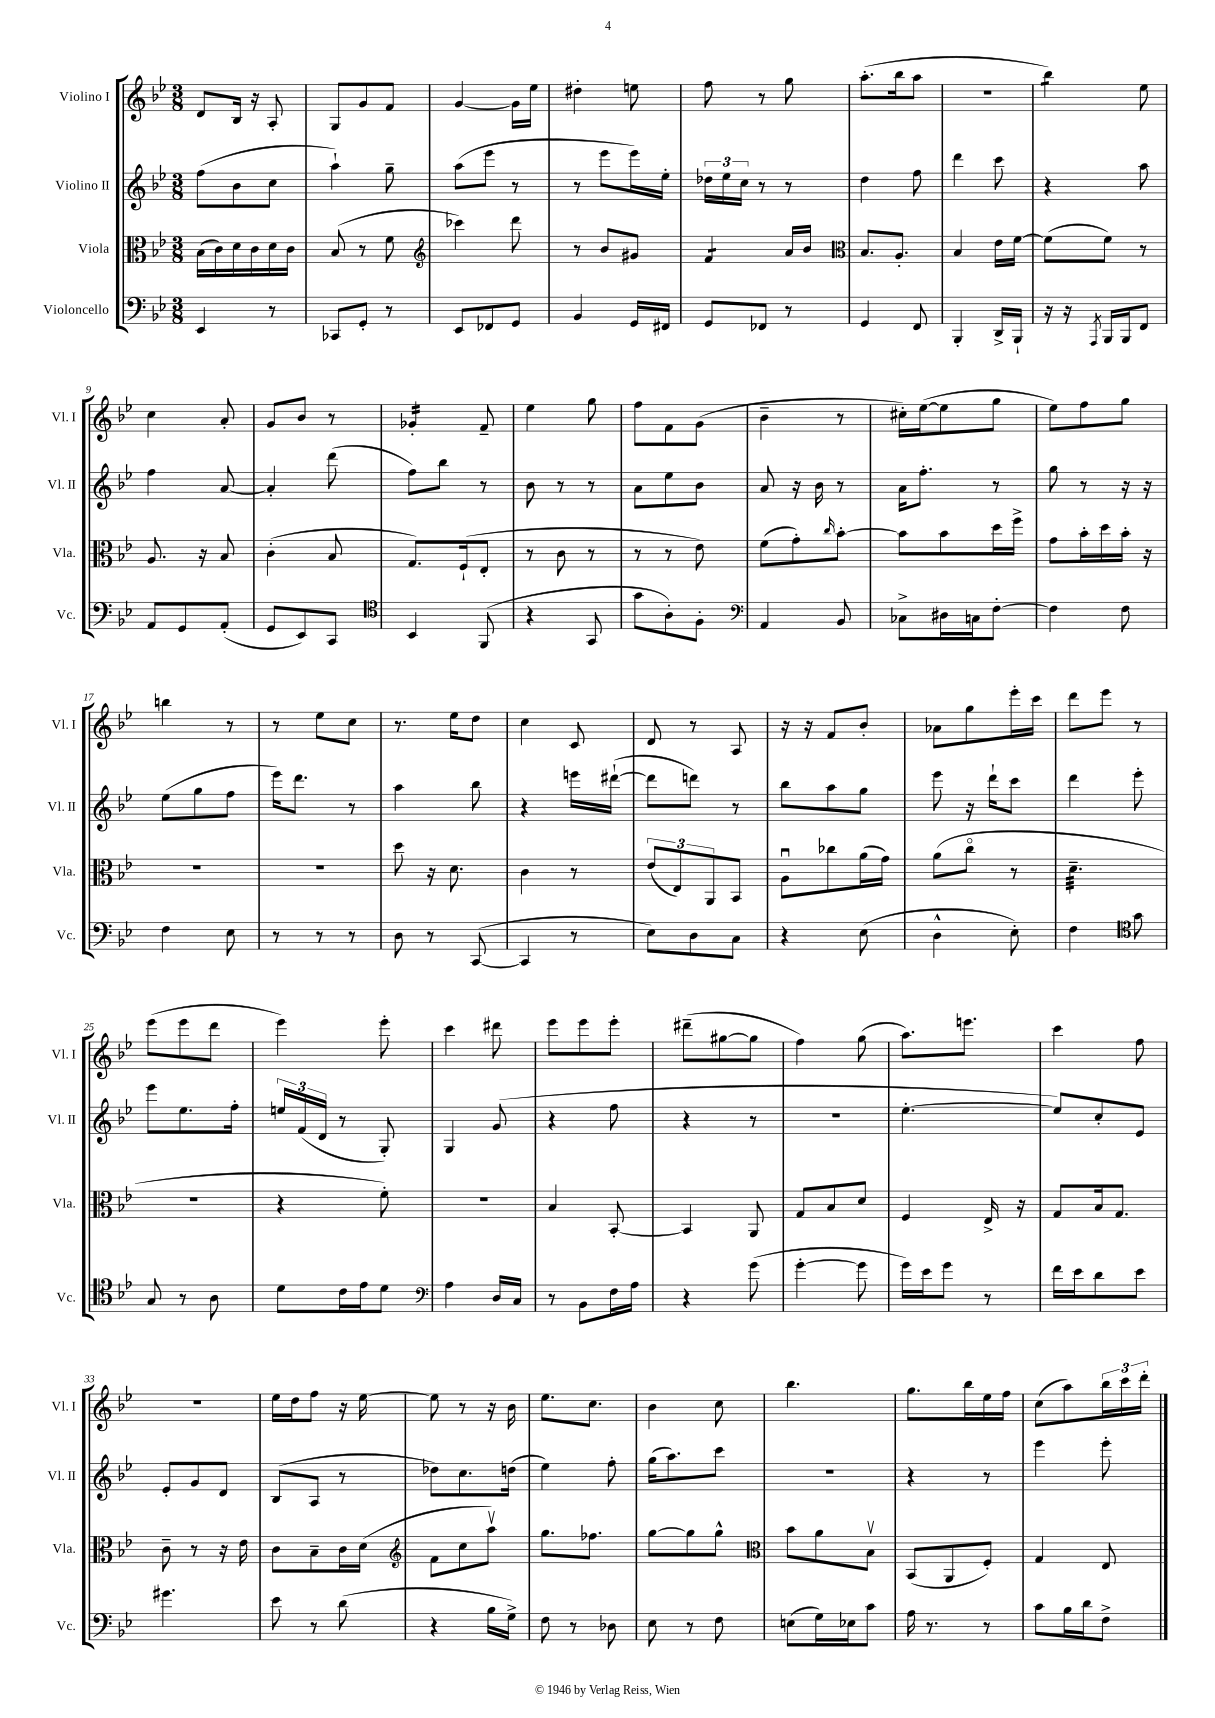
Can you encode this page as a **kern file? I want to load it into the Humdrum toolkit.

**kern	**kern	**kern	**kern
*staff4	*staff3	*staff2	*staff1
*clefF4	*clefC3	*clefG2	*clefG2
*k[b-e-]	*k[b-e-]	*k[b-e-]	*k[b-e-]
*M3/8	*M3/8	*M3/8	*M3/8
4EE-/	(16B-\LL	(8ff\L	8d/L
.	16c\)	.	.
.	16d\	8b-\	16B-/Jk
.	16c\	.	16r
8r	16d\	8cc\J	8A'/
.	16c\JJ	.	.
=	=	=	=
8CC-/L	(8B-/	4aa`\)	8G/L
8GG'/J	8r	.	8g/
8r	8f\	8gg~\	8f/J
=	=	=	=
*	*clefG2	*	*
8EE-/L	4ccc-\)	(8aa\L	[4g/
8FF-/	.	8eee-\J	.
8GG/J	8ddd\	8r	16g\]LL
.	.	.	16ee-\JJ
=	=	=	=
4BB-/	8r	8r	4dd#'\
.	8b-/L	8eee-\L	.
16GG/LL	8g#/J	16eee-\L)	8ee\
16FF#/JJ	.	16ee-'\JJ	.
=	=	=	=
8GG/L	4f/	24dd-\LL	8ff\
.	.	24ee-\	.
.	.	24cc\JJ	.
8FF-/J	.	8r	8r
8r	16a/LL	8r	8gg\
.	16b-/JJ	.	.
=	=	=	=
*	*clefC3	*	*
4GG/	8.B-/L	4dd\	(8.aa'\L
.	8.A'/J	.	16bb-\k
8FF/	.	8ff\	8aa\J
=	=	=	=
4BBB-'/	4B-/	4ddd\	4.r
16DD^/LL	16e-\LL	8ccc\	.
16BBB-`/JJ	[16f\JJ	.	.
=	=	=	=
16r	(8f\]L	4r	4bb-\)
16r	.	.	.
8qAAA/	.	.	.
16BBB-/LL	8f\J)	.	.
16BBB-/J	.	.	.
8FF/J	8r	8aa\	8ee-\
=	=	=	=
8AA/L	8.A/	4ff\	4cc\
8GG/	.	.	.
.	16r	.	.
(8AA'/J	8B-/	[8a/	8a'/
=	=	=	=
8GG/L	(4c'\	4a'/]	8g/L
8EE-/)	.	.	8b-/J
8CC/J	8B-/	(8ddd\	8r
=	=	=	=
*clefC4	*	*	*
4BB-/	8.G/L)	8ff\L)	4g-'/
.	.	8bb-\J	.
.	(16F`/k	.	.
(8FF/	8E-'/J	8r	8f~/
=	=	=	=
4r	8r	8b-\	4ee-\
.	8c\	8r	.
8GG/	8r	8r	8gg\
=	=	=	=
8g\L	8r	8a\L	8ff\L
8A'\)	8r	8ee-\	8f\
8F'\J	8e-\)	8b-\J	(8g\J
=	=	=	=
*clefF4	*	*	*
4AA/	(8f\L	8a/	4b-~\
.	8g'\)	16r	.
.	.	16b-\	.
.	16qqcc/	.	.
8BB-/	[8b-'\J	8r	8r
=	=	=	=
8C-^\L	8b-\]L	16a\LK	16cc#'\LL)
.	.	8.ff'\J	([16ee-\J
16D#\L	8b-\	.	8ee-\]
16C\J	.	.	.
[8F'\J	16dd\L	8r	8gg\J
.	16ff^\JJ	.	.
=	=	=	=
4F\]	8g\L	8gg\	8ee-\L)
.	16b-'\L	8r	8ff\
.	16dd\	.	.
8F\	16b-'\JJ	16r	8gg\J
.	16r	16r	.
=	=	=	=
4F\	4.r	(8ee-\L	4bb\
.	.	8gg\	.
8E-\	.	8ff\J	8r
=	=	=	=
8r	4.r	16eee-\LK)	8r
.	.	8.ddd\J	.
8r	.	.	8ee-\L
8r	.	8r	8cc\J
=	=	=	=
8D\	8dd\	4aa\	8.r
8r	16r	.	.
.	8.d\	.	16ee-\LK
([8CC/	.	8bb-\	8dd\J
=	=	=	=
4CC/]	4c\	4r	4cc\
8r	8r	16eee\LL	8c/
.	.	([16ddd#`\JJ	.
=	=	=	=
8E-\L)	(12e-/L	8ddd#\]L	8d/
.	12E-/)	.	.
8D\	.	8ddd\J)	8r
.	12AA/	.	.
8C\J	8BB-/J	8r	8A/
=	=	=	=
4r	8Au\L	8bb-\L	16r
.	.	.	16r
.	8cc-\	8aa\	8f/L
(8E-\	(16a\L	8gg\J	8b-'/J
.	16g\JJ)	.	.
=	=	=	=
4D^^\	(8a\L	8eee-\	8a-\L
.	8cco\J	16r	8gg\
.	.	16ddd`\LK	.
8E-'\)	8r	8ccc\J	16eee-'\L
.	.	.	16ccc\JJ
=	=	=	=
4F\	4.d~\	4ddd\	8ddd\L
.	.	.	8eee-\J
*clefC4	*	*	*
8g\	.	8eee-'\	8r
=	=	=	=
8G/	4.r	8eee-\L	(8eee-\L
8r	.	8.ee-\	8eee-\
8A\	.	.	8ddd\J
.	.	16ff'\Jk	.
=	=	=	=
8d\L	4r	24ee/LL	4eee-\)
.	.	(24f/	.
.	.	24d/JJ	.
16c\L	.	8r	.
16e-\J	.	.	.
8d\J	8f'\)	8G'/)	8eee-'\
=	=	=	=
*clefF4	*	*	*
4A\	4.r	4G/	4ccc\
16D/LL	.	(8g/	8ddd#\
16C/JJ	.	.	.
=	=	=	=
8r	4B-/	4r	8eee-\L
8BB-\L	.	.	8eee-\
16F\L	[8BB-'/	8ff\	8eee-'\J
16A\JJ	.	.	.
=	=	=	=
4r	4BB-/]	4r	(8ddd#~\L
.	.	.	[8gg#\
(8g\	8AA/	8r	8gg#\]J
=	=	=	=
[4g'\	8G/L	4.r	4ff\)
.	8B-/	.	.
8g\]	8d/J	.	(8gg\
=	=	=	=
16g\LL)	4F/	[4.ee-'\	8.aa\L)
16e-\J	.	.	.
8g\J	.	.	.
.	.	.	8.eee\J
8r	16E-^/	.	.
.	16r	.	.
=	=	=	=
16f\LL	8G/L	8ee-/]L)	4ccc\
16e-\J	.	.	.
8d\	16B-/k	8cc'/	.
.	8.G/J	.	.
8e-\J	.	8e-/J	8ff\
=	=	=	=
4.g#\	8c~\	8e-'/L	4.r
.	8r	8g/	.
.	16r	8d/J	.
.	16e-\	.	.
=	=	=	=
8e-\	8c\L	(8B-/L	16ee-\LL
.	.	.	16dd\J
8r	8B-~\	8A/J	8ff\J
(8d\	16c\L	8r	16r
.	(16d\JJ	.	[16ee-\
=	=	=	=
*	*clefG2	*	*
4r	8f\L	8dd-\L)	8ee-\]
.	8cc\	8.cc\	8r
16B-\LL	8aav\J)	.	16r
16G^\JJ)	.	(16dd\Jk	16b-\
=	=	=	=
8F\	8.gg\L	4ee-\)	8.ee-\L
8r	.	.	.
.	8.ff-\J	.	8.cc\J
8D-\	.	8ff'\	.
=	=	=	=
8E-\	[8gg\L	(16gg\LK	4b-\
.	.	8.aa\)	.
8r	8gg\]	.	.
8F\	8gg^^\J	8ccc\J	8cc\
=	=	=	=
*	*clefC3	*	*
(8E\L	8b-\L	4.r	4.bb-\
16G\L)	8a\	.	.
16E-\J	.	.	.
8c\J	8B-v\J	.	.
=	=	=	=
16A\	(8BB-/L	4r	8.gg\L
8.r	.	.	.
.	8AA/	.	.
.	.	.	16bb-\L
8r	8F'/J)	8r	16ee-\
.	.	.	16ff\JJ
=	=	=	=
8c\L	4G/	4eee-\	(8cc\L
16B-\L	.	.	8aa\)
16d\J	.	.	.
8F^\J	8E-/	8eee-'\	24bb-\L
.	.	.	24ccc\
.	.	.	24ddd'\JJ
==	==	==	==
*-	*-	*-	*-
